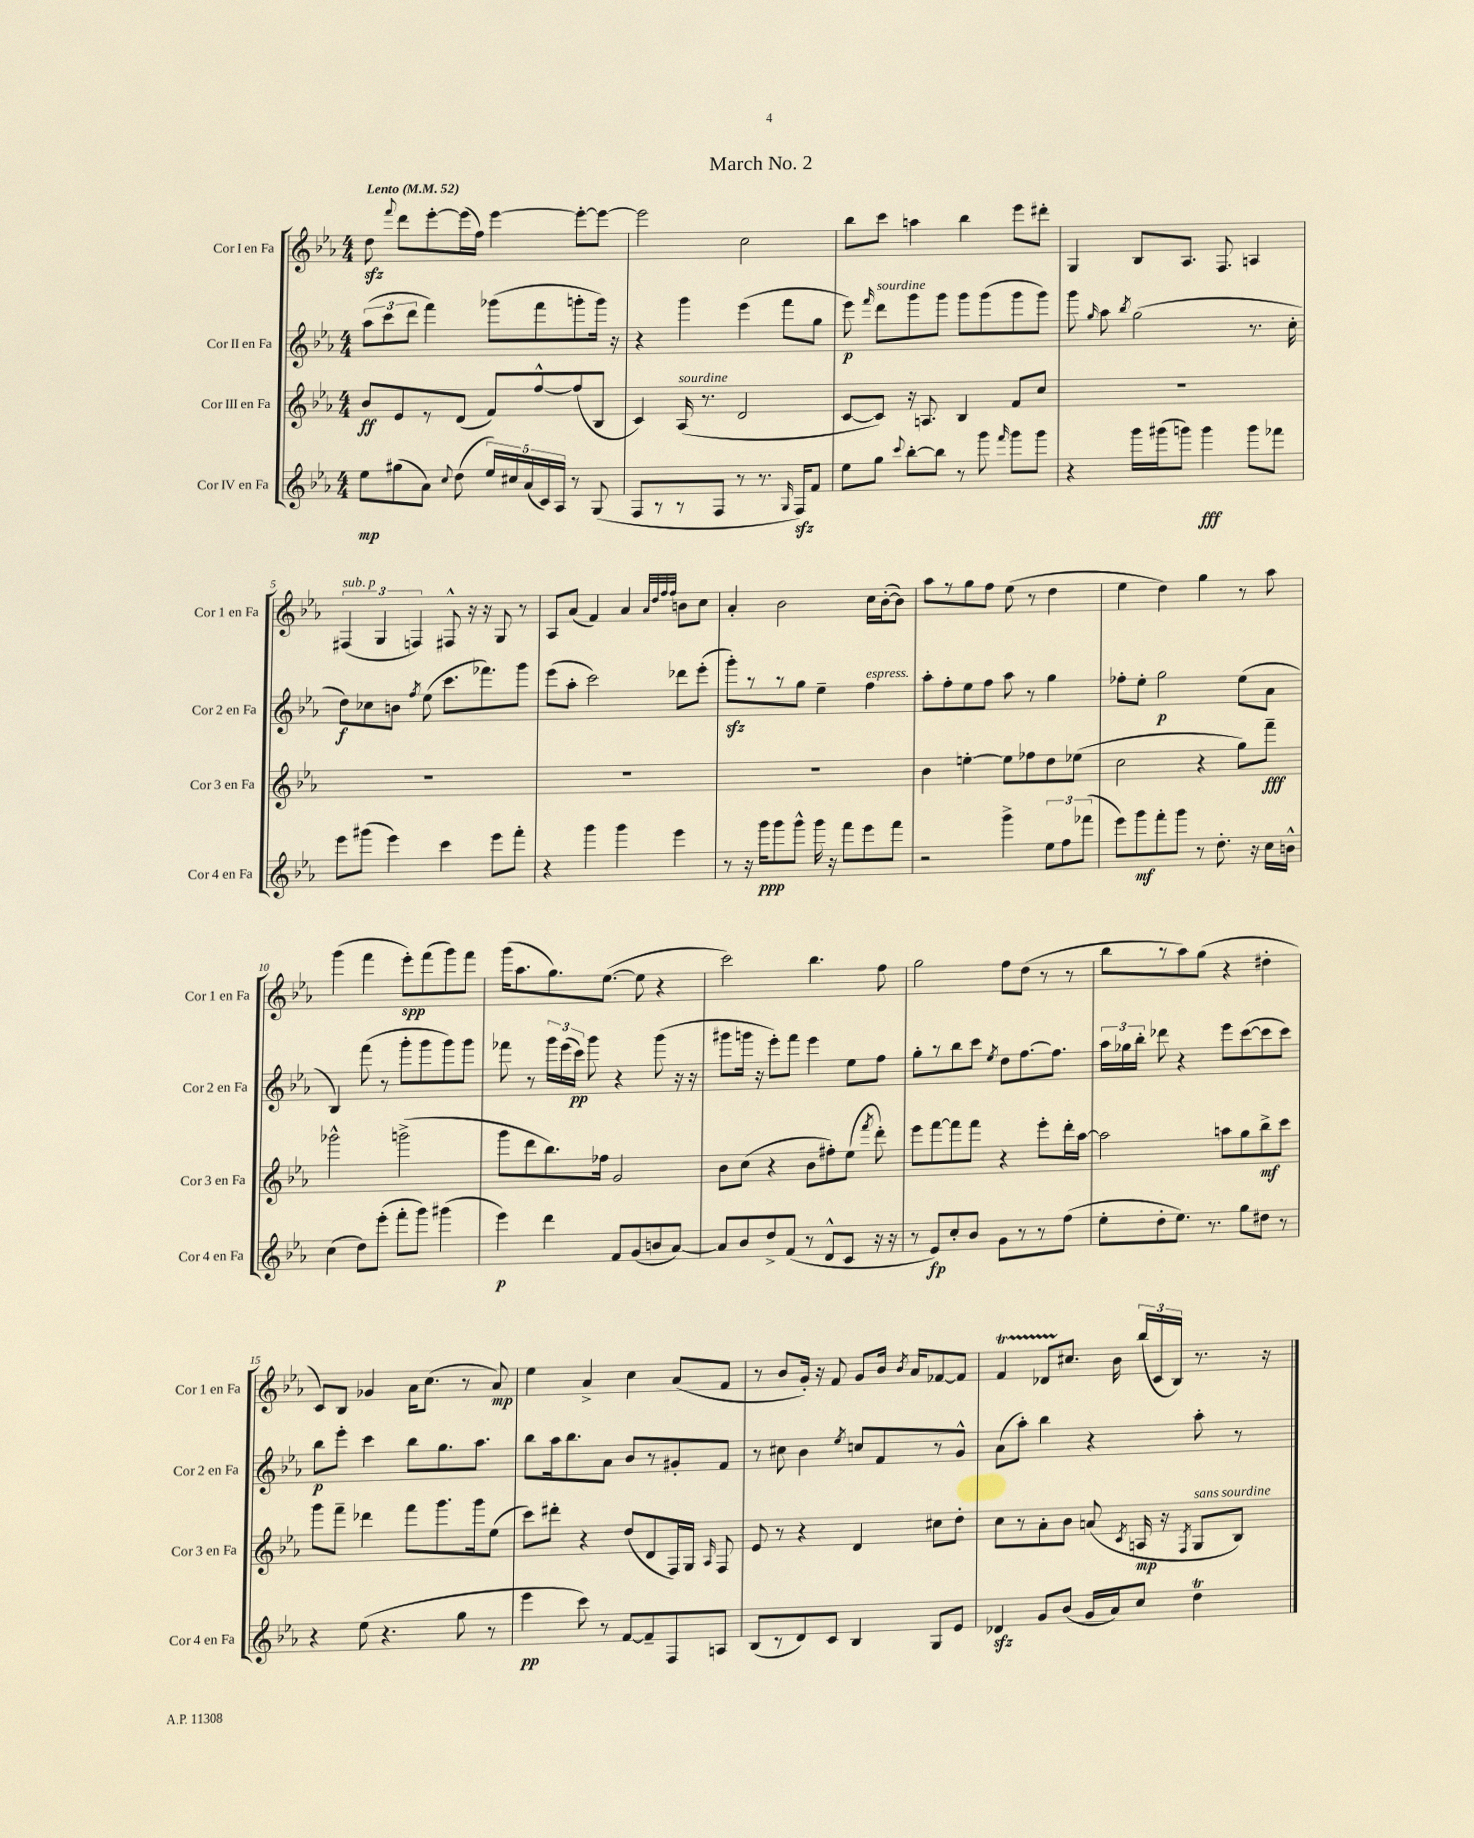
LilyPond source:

\header { title = "March No. 2" }
<<
\new StaffGroup <<
\new Staff = "s0" \with { instrumentName = "Cor I en Fa" shortInstrumentName = "Cor 1 en Fa" } {
    \clef treble \key ees \major \numericTimeSignature \time 4/4 \tempo "Lento" 4 = 52
    \autoBeamOff d''8\sfz \appoggiatura { f'''8 } d'''8[ ees'''8~-. ees'''16( f''16]) ees'''4~ ees'''8[~-. ees'''8]~ |
    ees'''2 c''2 |
    bes''8[ c'''8] a''4 bes''4 ees'''8[ dis'''8]-. |
    g4 bes8[ aes8.] f8. a4 |
    \tuplet 3/2 { fis4^\markup { \italic "sub. p" }( g4 f4) } fis8-^ r16 r16 g8 r8 |
    aes8[ aes'8]( f'4) aes'4 \grace { aes'32[ d''32 f''32 f''32] } b'8[ c''8] |
    aes'4-. bes'2 c''16[ bes'16~-.( bes'8]) |
    aes''8[ r8 g''8 f''8] ees''8( r8 d''4 |
    ees''4 d''4) g''4 r8 aes''8 |
    g'''4( f'''4 ees'''8[-.\spp) f'''8( g'''8) f'''8] |
    g'''16[( aes''8. g''8.) ees''8.]~( ees''8 r4 |
    c'''2) bes''4. f''8 |
    g''2 f''8[ d''8]( r8 r8 |
    bes''8[ r8 aes''8) g''8]( r4 dis''4-. |
    c'8[) bes8] ges'4 aes'16[ c''8.]( r8 aes'8\mp) |
    ees''4 aes'4-> c''4 aes'8[( f'8] |
    r8 bes'8[ g'16]-.) r16 f'8 g'8[ bes'16] \acciaccatura { bes'8 } aes'16[ fes'8~ fes'8] |
    f'4\startTrillSpan des'8[ cis''8.]\stopTrillSpan bes'16 \tuplet 3/2 { bes''16[( c'16 bes16]) } r8. r16 \bar "|." |
}
\new Staff = "s1" \with { instrumentName = "Cor II en Fa" shortInstrumentName = "Cor 2 en Fa" } {
    \clef treble \key ees \major \numericTimeSignature \time 4/4
    \autoBeamOff \tuplet 3/2 { aes''8[( c'''8 d'''8] } f'''4) ges'''8[( f'''8 g'''8-. g'''16]) r16 |
    r4 g'''4 ees'''4( f'''8[ g''8] |
    ees'''8\p) \grace { f'''16 } d'''8[^\markup { \italic "sourdine" } g'''8 g'''8] g'''8[ g'''8( g'''8 g'''8]) |
    g'''8 \grace { g''16 } aes''8 \acciaccatura { bes''8 } g''2( r8. c''16-. |
    d''8[\f) ces''8 b'8] \acciaccatura { f''8 } ees''8( c'''8.[ fes'''8.) g'''8] |
    ees'''8[( aes''8]-. c'''2) des'''8[ ees'''8]-.( |
    g'''8[-.\sfz) r8 r8 g''8] ees''4-- f''4^\markup { \italic "espress." } |
    aes''8[-. f''8-. ees''8 f''8] aes''8 r8 g''4 |
    fes''8[-. ees''8]-. g''2\p ees''8[( aes'8] |
    bes4) f'''8( r8 g'''8[-. g'''8 g'''8) g'''8] |
    fes'''8 r8 \tuplet 3/2 { g'''16[ ees'''16( c'''16]\pp) } g'''8 r4 g'''8( r16 r16 |
    gis'''8[ g'''16] r16 ees'''8[-.) f'''8] ees'''4 ees''8[ f''8] |
    g''8[-. r8 bes''8 c'''8] \acciaccatura { ees''8 } d''8[ f''8.~ f''8.] |
    \tuplet 3/2 { aes''16[ ges''16 bes''16]-. } des'''8 r4 ees'''8[ c'''8~( c'''8 c'''8]) |
    bes''8[\p ees'''8]-. c'''4 bes''8[ g''8. aes''8.] |
    bes''8[ aes''16 bes''8. aes'8] bes'8[ r8 gis'8-. f'8] |
    r8 cis''8 bes'4 \acciaccatura { ees''8 } c''8[ f'8 r8 g'8]-^ |
    aes'8[( aes''8]-.) bes''4 r4 aes''8-. r8 \bar "|." |
}
\new Staff = "s2" \with { instrumentName = "Cor III en Fa" shortInstrumentName = "Cor 3 en Fa" } {
    \clef treble \key ees \major \numericTimeSignature \time 4/4
    \autoBeamOff bes'8[\ff ees'8 r8 d'8]( f'8[) f''8~-^ f''8( bes8] |
    c'4) aes16^\markup { \italic "sourdine" }( r8. d'2 |
    c'8[~ c'8]) r16 a8. bes4 f'8[ c''8] |
    R1 |
    R1 |
    R1 |
    R1 |
    bes'4 e''4~-. e''8[ fes''8 d''8 ees''8]( |
    c''2 r4 g''8[) f'''8]--\fff |
    ges'''2-^ g'''2->( |
    g'''8[ d'''8 bes''8.) fes''16] g'2 |
    bes'8[ c''8]( r4 bes'8[ fis''8-.) ees''8]( \acciaccatura { f'''8 } d'''8-.) |
    ees'''8[ f'''8~ f'''8 f'''8] r4 ees'''8[-. d'''16-. aes''16]~ |
    aes''2 a''8[ g''8 bes''8->\mf c'''8] |
    g'''8[ f'''8]-- des'''4 f'''8[ g'''8. g'''16 ees''8]( |
    c'''8[) dis'''8]-. r4 d''8[( d'8 f16) g16] \grace { aes16 } f8 |
    ees'8 r8 r4 d'4 cis''8[ d''8]-. |
    c''8[ r8 aes'8-. bes'8] a'8( \acciaccatura { c'8 } a16\mp r16 \acciaccatura { f8 } g8[^\markup { \italic "sans sourdine" } bes8]) \bar "|." |
}
\new Staff = "s3" \with { instrumentName = "Cor IV en Fa" shortInstrumentName = "Cor 4 en Fa" } {
    \clef treble \key ees \major \numericTimeSignature \time 4/4
    \autoBeamOff ees''8[\mp gis''8( aes'8]) \appoggiatura { c''8 } d''8( \tuplet 5/4 { ees''16[) cis''16 aes'16( c'16) aes16] } r8 g8( |
    f8[ r8 r8 f8] r8 r8. \grace { g16 } f16[\sfz) f'8] |
    ees''8[ g''8] \appoggiatura { c'''8 } bes''8[~-. bes''8] r8 g'''8 \grace { f'''16 } g'''8[ g'''8] |
    r4 g'''16[ gis'''16( g'''8]) g'''4\fff g'''8[ fes'''8] |
    ees'''8[ gis'''8]( ees'''4) c'''4 ees'''8[ f'''8]-. |
    r4 g'''4 g'''4 ees'''4 |
    r8 r16 g'''16[\ppp g'''8 g'''8]-^ g'''16 r16 f'''8[ ees'''8 f'''8] |
    r2 g'''4-> \tuplet 3/2 { ees''8[ f''8 fes'''8]( } |
    ees'''8[) g'''8\mf f'''8-. g'''8] r8 d''8.-. r16 c''16[ b'16]-^ |
    c''4( d''8[) ees'''8]-.( f'''8[-. g'''8]) gis'''4( |
    ees'''4\p) d'''4 f'8[ g'8( b'8 aes'8]~) |
    aes'8[ bes'8 d''8-> f'8]( r8 d'8[-^ c'8] r16 r16 |
    r8 ees'8[\fp) c''8-. bes'8] g'8[ r8 r8 f''8]( |
    ees''8[-. d''8-. ees''8.]) r8. g''8[ dis''8] r8 |
    r4 ees''8( r4. g''8 r8 |
    ees'''4\pp c'''8) r8 f'8[~ f'8-- f8 a8] |
    bes8[( r8 d'8) c'8] bes4 g8[ ees'8] |
    des'4\sfz g'8[ bes'8]( g'16[ aes'16) c''8] d''4\trill \bar "|." |
}
>>
>>
